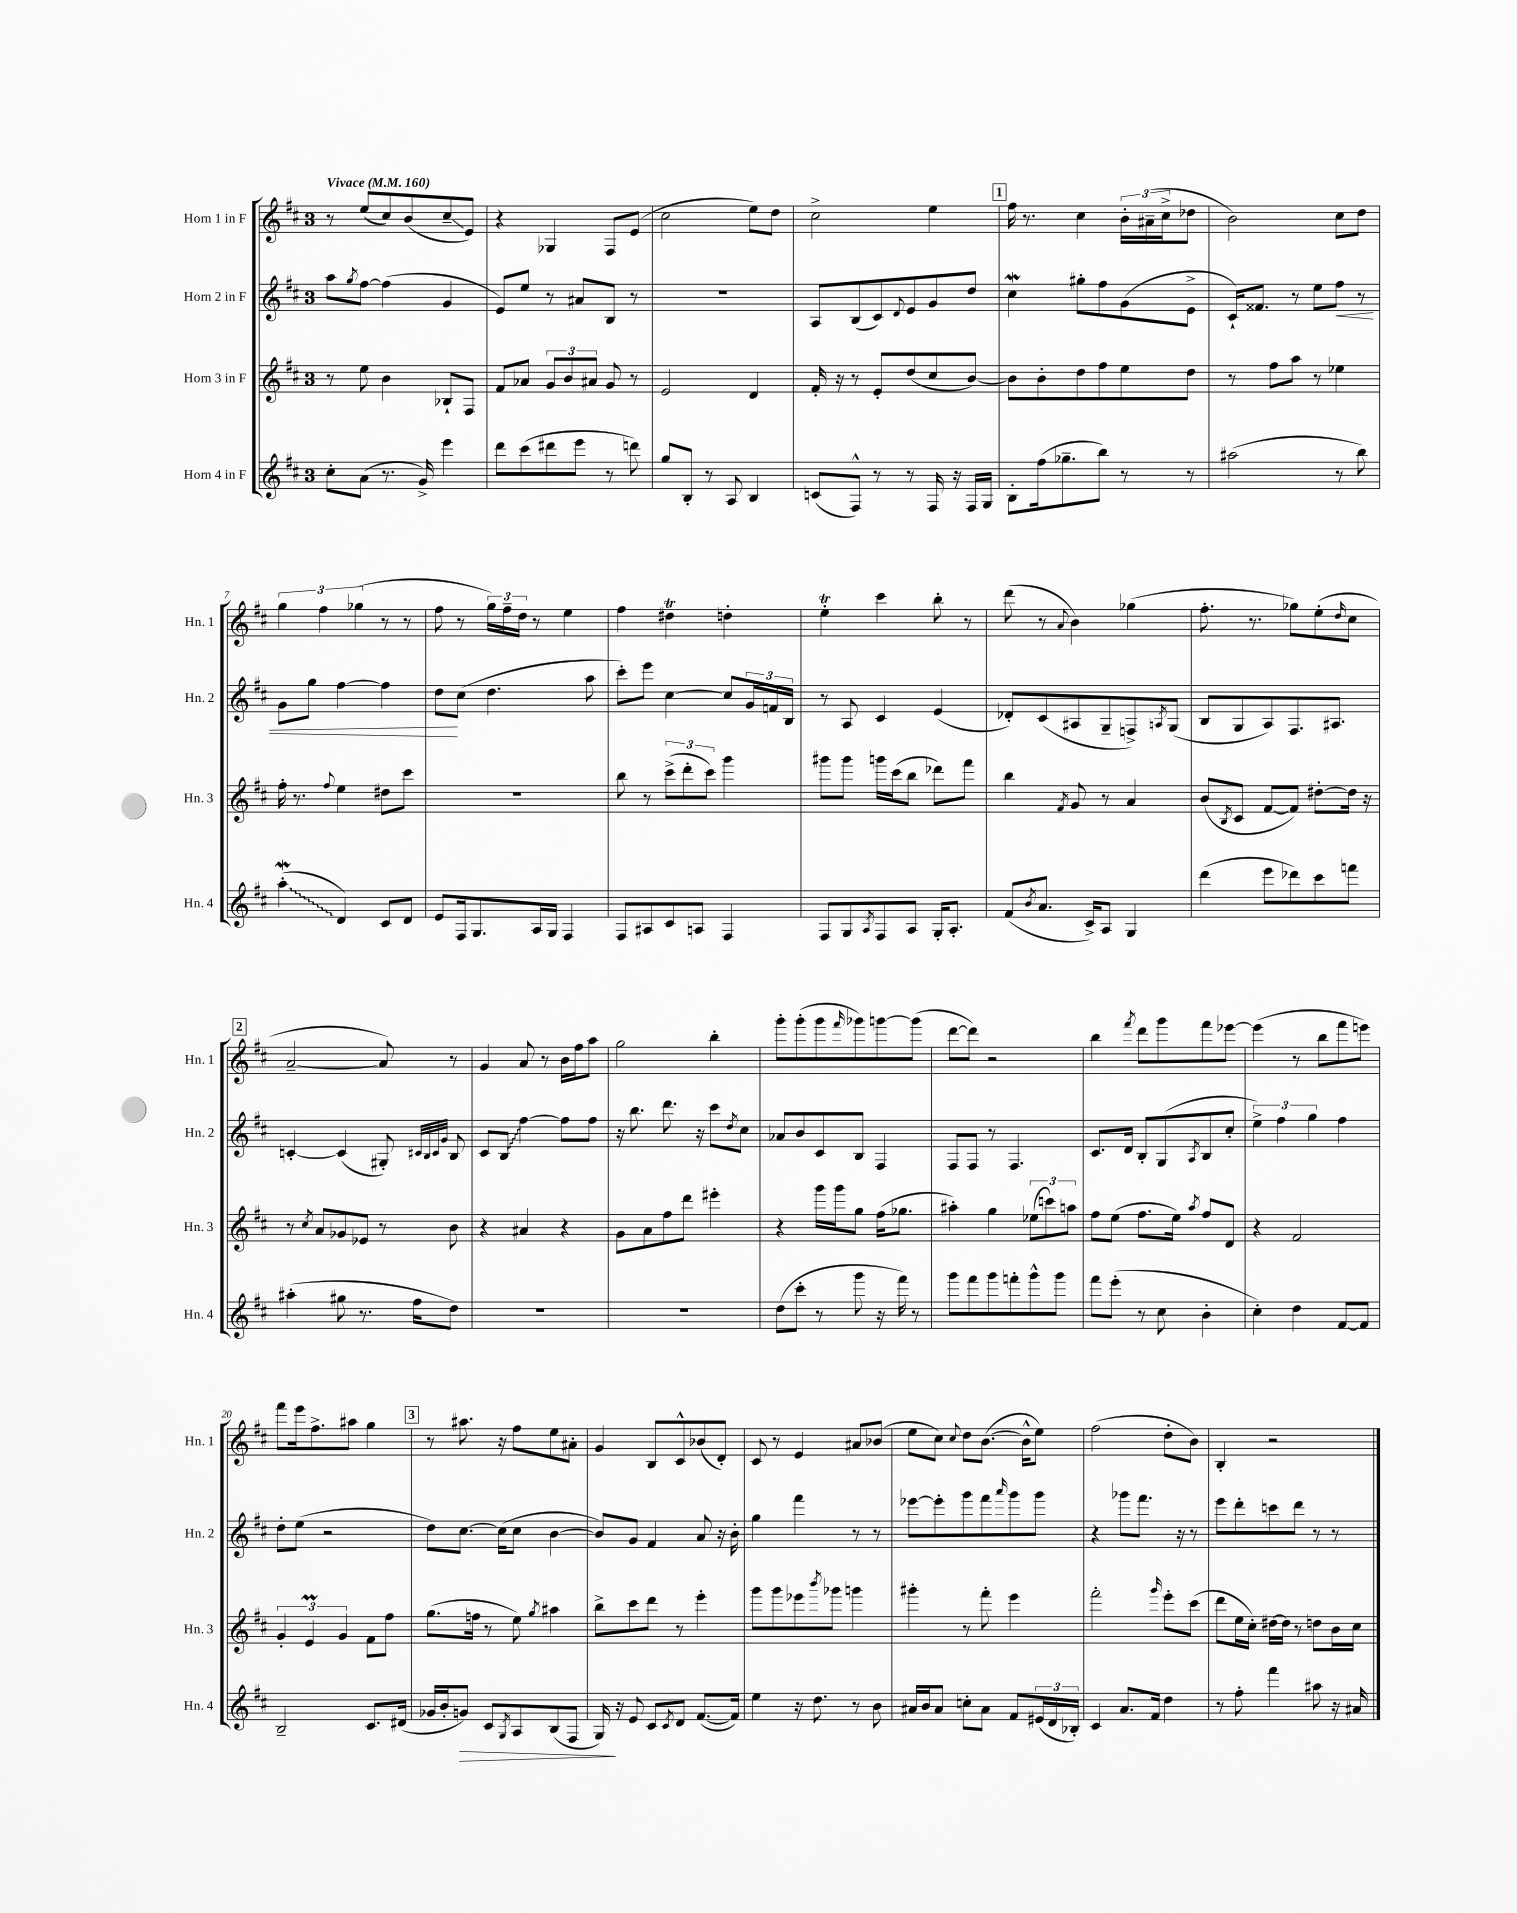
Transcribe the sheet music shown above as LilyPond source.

<<
\new StaffGroup <<
\new Staff = "s0" \with { instrumentName = "Horn 1 in F" shortInstrumentName = "Hn. 1" } {
    \clef treble \key d \major \once \override Staff.TimeSignature.style = #'single-digit \time 3/4 \tempo "Vivace" 4 = 160
    r8 e''8( cis''8) b'8( cis''8--\glissando e'8) |
    r4 ges4 fis8 e'8( |
    cis''2 e''8) d''8 |
    cis''2-> e''4 |
    \mark \markup { \box "1" } fis''16 r8. cis''4 \tuplet 3/2 { b'16-. ais'16--( cis''16-> } des''8 |
    b'2) cis''8 d''8 |
    \tuplet 3/2 { g''4 fis''4 ges''4( } r8 r8 |
    fis''8 r8 \tuplet 3/2 { g''16) fis''16-- d''16 } r8 e''4 |
    fis''4 dis''4\trill d''4-. |
    e''4-.\trill cis'''4 b''8-. r8 |
    d'''8( r8 \appoggiatura { a'8 } b'4) ges''4( |
    fis''8.-. r8. ges''8) e''8-.( \grace { d''16 } cis''8 |
    \mark \markup { \box "2" } a'2~-- a'8) r8 |
    g'4 a'8 r8 b'16 fis''16 a''8 |
    g''2 b''4-. |
    g'''8-. g'''8-.( g'''8 \grace { fis'''16 } ges'''8) g'''8~ g'''8( |
    d'''8~ d'''8) r2 |
    b''4 \acciaccatura { fis'''8 } d'''8 g'''8 fis'''8 ees'''8~ |
    ees'''4( r8 b''8 fis'''8 e'''8) |
    fis'''8 e'''16 fis''8.-> ais''8 g''4 |
    \mark \markup { \box "3" } r8 ais''8. r16 fis''8 e''8 ais'8-. |
    g'4 b8 cis'8-^ bes'8( d'8-.) |
    cis'8 r8 e'4 ais'8 bes'8( |
    e''8 cis''8) \appoggiatura { cis''8 } d''8 b'8.~( b'16-^ e''8) |
    fis''2( d''8-. b'8) |
    b4-. r2 \bar "|." |
}
\new Staff = "s1" \with { instrumentName = "Horn 2 in F" shortInstrumentName = "Hn. 2" } {
    \clef treble \key d \major \once \override Staff.TimeSignature.style = #'single-digit \time 3/4
    a''8 \acciaccatura { g''8 } fis''8~ fis''4( g'4 |
    e'8) e''8 r8 ais'8 b8 r8 |
    R2. |
    a8 b8( cis'8) \appoggiatura { d'8 } e'8 g'8 d''8 |
    \mark \markup { \box "1" } cis''4\mordent gis''8-. fis''8 g'8( e'8-> |
    cis'16-!) fisis'8. r8 e''8 fis''8\< r8 |
    g'8 g''8 fis''4~ fis''4 |
    d''8\! cis''8( d''4. a''8 |
    cis'''8-.) e'''8 cis''4~ cis''8 \tuplet 3/2 { g'16 f'16 b16 } |
    r8 a8 cis'4 e'4( |
    des'8-.) cis'8( ais8 g8-- f8->) \acciaccatura { a8 } g8( |
    b8 g8 a8) fis8. ais8. |
    \mark \markup { \box "2" } c'4~-. c'4( gis8-.) \grace { cis'32 b32 cis'32 g'32 } b8 |
    cis'8 \once \override Glissando.style = #'zigzag b8\glissando fis''4~ fis''8 fis''8 |
    r16 b''8. d'''8. r16 cis'''8 \acciaccatura { d''8 } cis''8 |
    aes'8 b'8 cis'8 b8 fis4 |
    fis8 fis8 r8 fis4. |
    cis'8. d'16 b8-. g8( \acciaccatura { a8 } b8 cis''8-. |
    \tuplet 3/2 { e''4->) fis''4 g''4 } fis''4 |
    d''8-. e''8( r2 |
    \mark \markup { \box "3" } d''8) cis''8.~ cis''16( cis''8 b'4~ |
    b'8) g'8 fis'4 a'8 r16 b'16-. |
    g''4 fis'''4 r8 r8 |
    ees'''8~ ees'''8-. g'''8 fis'''8 \grace { a'''16 } g'''8 g'''8 |
    r4 ges'''8 fis'''8. r16 r8 |
    e'''8 d'''8-. c'''8 d'''8 r8 r8 \bar "|." |
}
\new Staff = "s2" \with { instrumentName = "Horn 3 in F" shortInstrumentName = "Hn. 3" } {
    \clef treble \key d \major \once \override Staff.TimeSignature.style = #'single-digit \time 3/4
    r8 e''8 b'4 bes8-! fis8 |
    fis'8 aes'8 \tuplet 3/2 { g'8 b'8 ais'8 } g'8 r8 |
    e'2 d'4 |
    fis'16-. r16 r8 e'8-. d''8( cis''8 b'8~) |
    \mark \markup { \box "1" } b'8 b'8-. d''8 fis''8 e''8 d''8 |
    r8 fis''8 a''8 r8 ees''4 |
    fis''16-. r8. \appoggiatura { fis''8 } e''4 dis''8 cis'''8 |
    R2. |
    b''8 r8 \tuplet 3/2 { cis'''8->( d'''8-. cis'''8) } g'''4 |
    gis'''8 gis'''8 g'''16 cis'''16( b''8 des'''8) fis'''8 |
    b''4 \acciaccatura { fis'8 } g'8 r8 a'4 |
    b'8( \acciaccatura { b8 } cis'8 fis'8~ fis'8) dis''8~-. dis''16 r16 |
    \mark \markup { \box "2" } r8 \acciaccatura { cis''8 } a'8 ges'8 ees'8 r8 b'8 |
    r4 ais'4 r4 |
    g'8 a'8 fis''8 d'''8 eis'''4-. |
    r4 g'''16 g'''16 g''8 fis''16( ges''8. |
    ais''4-.) g''4 \tuplet 3/2 { ees''8( c'''8) a''8 } |
    fis''8 e''8( fis''8. e''16) \acciaccatura { a''8 } fis''8 d'8 |
    r4 fis'2 |
    \tuplet 3/2 { g'4-. e'4\prall g'4 } fis'8 fis''8 |
    \mark \markup { \box "3" } g''8.( f''16 r8 e''8) \acciaccatura { g''8 } ais''4 |
    b''8-> cis'''8 d'''8 r8 e'''4-. |
    g'''8 g'''8 ees'''8 \acciaccatura { b'''8 } ges'''8 g'''4 |
    gis'''4-. r8 fis'''8-. e'''4 |
    fis'''2-. \grace { g'''16 } e'''8-. cis'''8( |
    d'''8 e''16 cis''16-.) dis''16~ dis''16 r8 d''8 b'16 cis''16 \bar "|." |
}
\new Staff = "s3" \with { instrumentName = "Horn 4 in F" shortInstrumentName = "Hn. 4" } {
    \clef treble \key d \major \once \override Staff.TimeSignature.style = #'single-digit \time 3/4
    cis''8-. a'8( r8. g'16->) e'''4 |
    d'''8 cis'''8( dis'''8 e'''8 r8 d'''8) |
    g''8 b8-. r8 a8 b4 |
    c'8( fis8-^) r8 r8 fis16 r16 fis16 g16 |
    \mark \markup { \box "1" } b8-. fis''16( ges''8.-- b''8) r8 r8 |
    ais''2( r8 b''8) |
    \once \override Glissando.style = #'zigzag a''4-.\mordent\glissando( d'4) cis'8 d'8 |
    e'8 fis16 g8. a16 g16 fis4 |
    fis8 ais8 cis'8 a8 fis4 |
    fis8 g8 \acciaccatura { a8 } fis8 a8 g16-. a8.-. |
    fis'8( \acciaccatura { b'8 } a'8. cis'16->) a8 g4 |
    d'''4( e'''8 des'''8) cis'''8 f'''8 |
    \mark \markup { \box "2" } ais''4-.( gis''8 r8. fis''16 d''8) |
    R2. |
    R2. |
    d''8( cis'''8-. r8 g'''8 r16 fis'''16) r8 |
    g'''8 fis'''8 g'''8 f'''8-. g'''8-^ g'''8 |
    fis'''8 e'''8-.( r8 cis''8 b'4-. |
    cis''4-.) d''4 fis'8~ fis'8 |
    b2-- cis'8. dis'16( |
    \mark \markup { \box "3" } ges'16 b'16-. g'8\>) cis'8 \acciaccatura { g8 } a8 b8( fis8 |
    g16\!) r16 e'8 cis'8 \acciaccatura { cis'8 } d'8 fis'8.~( fis'16) |
    e''4 r16 d''8. r8 b'8 |
    ais'16 b'16 ais'8 c''8-. ais'8 fis'8 \tuplet 3/2 { eis'16( d'16 bes16-.) } |
    cis'4 a'8. fis'16 d''4 |
    r8 fis''8-. fis'''4 ais''8 r16 ais'16 \bar "|." |
}
>>
>>
